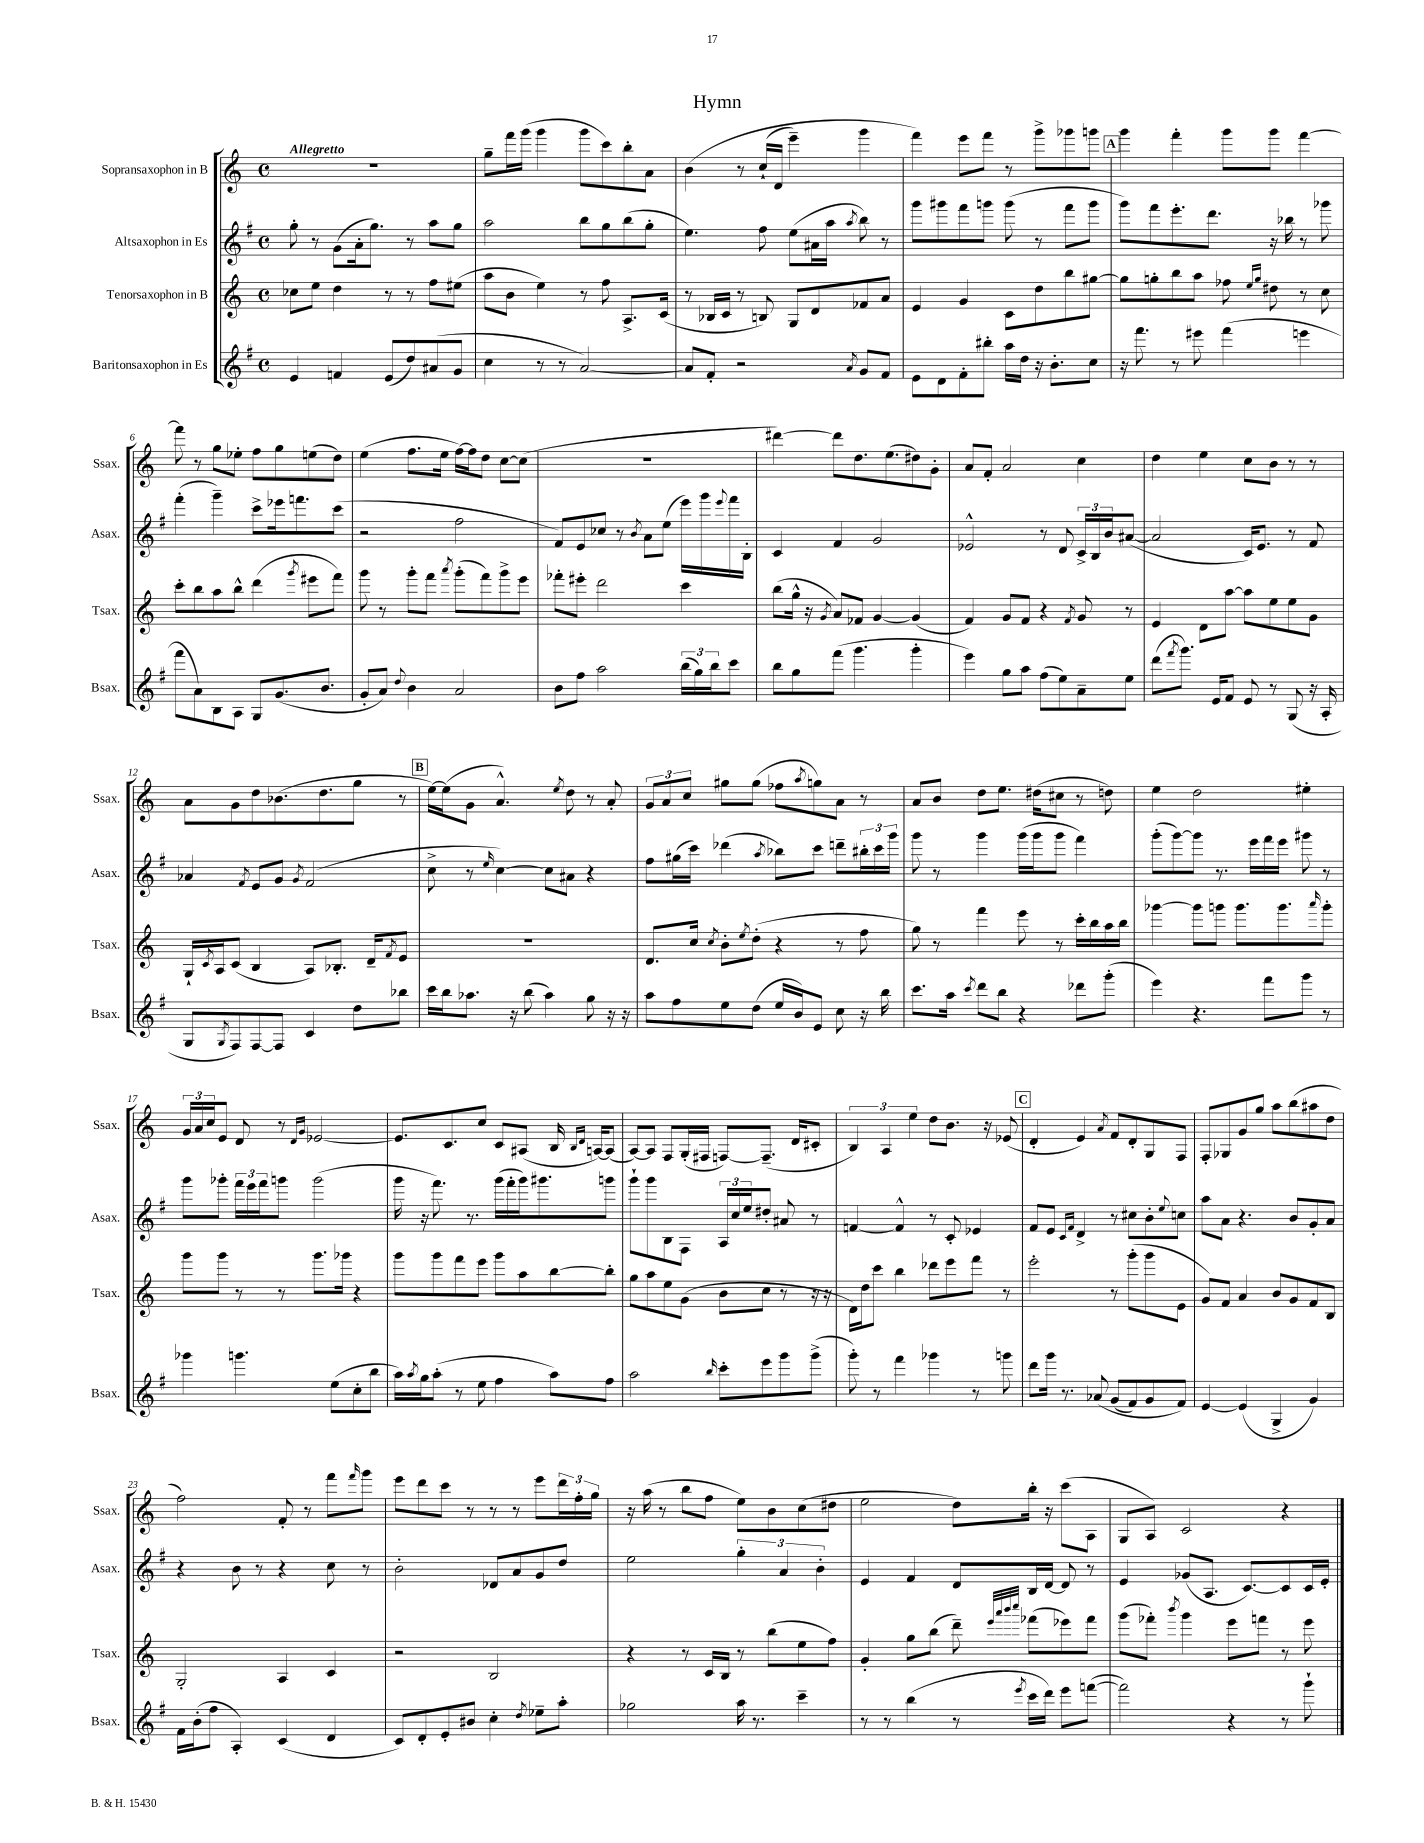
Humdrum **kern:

**kern	**kern	**kern	**kern
*staff4	*staff3	*staff2	*staff1
*clefG2	*clefG2	*clefG2	*clefG2
*k[f#]	*k[]	*k[f#]	*k[]
*M4/4	*M4/4	*M4/4	*M4/4
*met(c)	*met(c)	*met(c)	*met(c)
4e	8cc-	8gg'	1r
.	8ee	8r	.
4f	4dd	(8g	.
.	.	16a'	.
.	.	8.gg)	.
(8e	8r	.	.
8dd)	8r	8r	.
(8a#	8ff	8aa	.
8g	(8ee#	8gg	.
=	=	=	=
4cc	8aa	2aa	8gg~
.	8b	.	16fff
.	.	.	(16ggg
8r	4ee)	.	4ggg
8r	.	.	.
[2a)	8r	8bb	8ggg
.	8ff	8gg	8ccc)
.	8.A^	(8bb	8bb'
.	.	8gg'	8a
.	(16c	.	.
=	=	=	=
8a]	8r	4.ee)	&(4b
8f#'	16B-	.	.
.	16c	.	.
2r	8r	.	8r
.	8B)	8ff#	(16cc`
.	.	.	16d
.	8G	(8ee	4eee~)
.	8d	16a#	.
.	.	16aa	.
8qa	.	8qaa	.
8g	8f-	8bb)	4ggg
8f#	8a	8r	.
=	=	=	=
8e	4e	8ggg	4fff&)
8d	.	8ggg#	.
8f#'	4g	8fff#	8eee
8bb#'	.	8ggg	8fff
16aa	8c	(8ggg	8r
16dd	.	.	.
16r	8dd	8r	8ggg^
8.b'	.	.	.
.	8bb	8fff#	8ggg-
8cc	[8gg#	8ggg	8ggg
=	=	=	=
16r	8gg#]	8ggg)	4ggg
8.fff#	.	.	.
.	8gg'	8fff#	.
8r	8bb	8.eee'	4fff'
8eee#	8aa	.	.
.	.	8.ddd	.
(4fff#	8ff-	.	8ggg
.	16qqee	.	.
.	16qqgg	.	.
.	8dd#	16r	8ggg
.	.	16bb-	.
4eee	8r	8r	[4fff
.	8cc	8ggg-	.
=	=	=	=
8fff#	8ccc'	(4fff#'	8fff]
8a)	8bb	.	8r
8B	8aa	4ggg~)	8gg
8A	8bb^^	.	8ee-'
8G	(4ddd	8ccc^	8ff
(8.g	.	16eee-	8gg
.	.	8.fff	.
.	8qggg	.	.
.	8eee#	.	(8ee
8.b	.	.	.
.	8fff)	(8ccc	8dd)
=	=	=	=
8g'	8ggg	2r	(4ee
8a)	8r	.	.
8qqdd	.	.	.
4b	8ggg'	.	8.ff
.	8fff	.	.
.	.	.	16ee
.	8qaaa	.	.
2a	(8ggg'	2ff#	[16ff)
.	.	.	16ff]
.	8fff)	.	8dd
.	8ggg^	.	[8cc
.	8eee	.	(8cc]
=	=	=	=
8b	8fff-'	8f#)	1r
8ff#	8eee#'	8e	.
2aa	2ddd	8cc-	.
.	.	8r	.
.	.	8qb	.
.	.	8a	.
.	.	(8ee	.
(24bb	4ccc	16eee)	.
24gg)	.	.	.
.	.	16ggg	.
24bb	.	.	.
.	.	8qqeee	.
8ccc	.	16fff#	.
.	.	16B'	.
=	=	=	=
8bb	(8bb	4c	[4ddd#)
8gg	16gg^^	.	.
.	16r	.	.
.	8qg	.	.
(8fff#	8a)	4f#	8ddd#]
4.ggg	8f-	.	8.dd
.	[4g	2g	.
.	.	.	(8.ee
4ggg'	(4g]	.	8dd#)
.	.	.	8g'
=	=	=	=
4eee)	4f)	2e-^^	8a
.	.	.	8f'
8gg	8g	.	2a
8aa	8f	.	.
(8ff#	4r	8r	.
8ee)	.	8d	.
.	8qf	.	.
8a~	8g	24c^	4cc
.	.	24B	.
.	.	24b	.
8ee	8r	([8a#	.
=	=	=	=
(8ddd	4e	2a#]	4dd
8qfff#	.	.	.
8.ggg)	.	.	.
.	8d	.	4ee
16e	.	.	.
8f#	[8aa	.	.
8e	8aa]	16c)	8cc
.	.	8.e	.
8r	8ee	.	8b
(8G	8ee	8r	8r
16r	8g	8f#	8r
16A'	.	.	.
=	=	=	=
8G	16G`	4a-	8a
.	8qc	.	.
.	16A	.	.
8qG	.	.	.
8F#)	(8c	.	8g
.	.	8qf#	.
[8F#	4B	8e	8dd
8F#]	.	8g	(8.b-
.	.	8qg	.
4c	8A)	(2f#	.
.	.	.	8.dd
.	8.B-'	.	.
8dd	.	.	8gg
.	16d~	.	.
.	8qf	.	.
8bb-	8e	.	8r
=	=	=	=
16ccc	1r	8cc^	[16ee)
16bb	.	.	(16ee]
8.aa-	.	8r	8g
.	.	16qqee	.
.	.	[4cc)	4.a^^)
16r	.	.	.
(8bb	.	.	.
4aa-)	.	8cc]	.
.	.	.	8qee
.	.	8a#	8dd
8gg	.	4r	8r
16r	.	.	8a'
16r	.	.	.
=	=	=	=
8aa	8.d	8ff#	12g
.	.	.	12a
8ff#	.	(16gg#	.
.	.	.	12cc
.	16cc	16ccc)	.
.	8qcc	.	.
8ee	8b'	(4ddd-	8gg#
.	8qee	.	.
(8dd	(8dd'	.	(8gg#
.	.	8qaa	.
16ee	4r	8bb-)	8ff-
16b)	.	.	.
.	.	.	8qaa
8e	.	8ccc	8gg)
8cc	8r	8ddd~	8a
16r	8ff	24bb#'	8r
.	.	24ccc	.
16bb	.	.	.
.	.	24ggg	.
=	=	=	=
8.ccc	8gg)	8ggg	8a
.	8r	8r	8b
16aa	.	.	.
8qccc	.	.	.
8ddd	4fff	4ggg	8dd
8bb	.	.	8.ee
4r	8eee	(16ggg	.
.	.	16ggg	(16dd#
.	8r	8ggg	8cc#
8ddd-	16ccc'	4fff#)	8r
.	16bb	.	.
(8ggg'	16aa	.	8dd)
.	16bb	.	.
=	=	=	=
4eee)	[4ggg-	(8ggg'	4ee
.	.	[8ggg)	.
4.r	8ggg-]	8ggg]	2dd
.	8ggg	8.r	.
.	8.ggg	.	.
.	.	16eee	.
8fff#	.	16fff#	.
.	8.ggg	16eee	.
8ggg	.	8ggg#	4ee#'
.	16qqaaa	.	.
8r	8ggg'	8r	.
=	=	=	=
4ggg-	8ggg	8ggg	24g
.	.	.	24a
.	.	.	24cc
.	8ggg	8ggg-'	8e
4.ggg	8r	24fff#	8d
.	.	24eee	.
.	.	24fff#	.
.	8r	8ggg	8r
.	.	.	16qqd
.	.	.	16qqg
.	8.ggg	(2ggg	[2e-
(8ee	.	.	.
.	16ggg-	.	.
8cc'	4r	.	.
8bb	.	.	.
=	=	=	=
16aa)	8ggg	16ggg	8.e-]
8qaa	.	.	.
16gg	.	16r	.
(8aa'	8ggg	8.fff#)	.
.	.	.	8.c
8r	8fff	.	.
.	.	8.r	.
8ee	8eee	.	8cc
4ff#	8ggg	(16ggg	8c
.	.	16fff#'	.
.	8aa	16ggg)	(8A#
.	.	8.ggg#	.
8aa)	[8bb	.	16B
.	.	.	16qqB
.	.	.	16qqd
.	.	.	[16A)
8ff#	8bb']	8ggg	(8A]
=	=	=	=
2aa	8gg	8ggg`	[8A)
.	8aa	8ggg	8A]
.	8ee	8B	8F
.	(8g	8F#	(16G'
.	.	.	16F#
16qqbb	.	.	.
8ccc'	8b	24A	[8F)
.	.	24cc	.
.	.	24ee	.
8eee	8cc	8dd#'	(8.F~]
8ggg	8r	8a#	.
.	.	.	16d
(8ggg^	16r	8r	8c#'
.	16r	.	.
=	=	=	=
8ggg')	16d)	[4f	6B)
.	16dd	.	.
8r	8ccc	.	.
.	.	.	6A
4fff#	4bb	4f^^]	.
.	.	.	6ee
4ggg-	8ddd-	8r	8dd
.	8eee	8c'	8.b
8r	8fff	4e-	.
.	.	.	16r
8ggg	8r	.	(8e-
=	=	=	=
8ddd	2eee'	8f#	4d'
16ggg	.	8e	.
8.r	.	.	.
.	.	16qqc	.
.	.	16qqf#	.
.	.	4d^	4e)
&(8a-	.	.	.
.	.	.	8qa
(8g	8r	8r	8f
8f#)	(8ggg'	8cc#	8d'
8g	8ggg	8b'	8G
.	.	8qqee	.
8f#&)	8e	8cc	8F
=	=	=	=
[4e	8g)	8aa	8F'
.	8f	8a	8G-
(4e]	4a	4.r	8g
.	.	.	8gg
4G^	8b	.	8aa
.	8g	8b	(8bb
4g)	8f	8g'	8aa#
.	8B	8a	8dd
=	=	=	=
16f#	2G'	4r	2ff)
(16b'	.	.	.
8ff#	.	.	.
4A')	.	8b	.
.	.	8r	.
(4c	4A	4r	8f'
.	.	.	8r
4d	4c	8cc	8fff
.	.	.	16qqfff
.	.	8r	8ggg
=	=	=	=
8c)	2r	2b'	8eee
8d'	.	.	8ddd
8e'	.	.	8ccc
8b#	.	.	8r
4cc'	2B	8d-	8r
.	.	8a	8r
8qdd	.	.	.
8ee-~	.	8g	8eee
8aa'	.	8dd	24ddd
.	.	.	24ff'
.	.	.	24gg
=	=	=	=
2gg-	4r	2ee	16r
.	.	.	(16aa
.	.	.	8r
.	8r	.	8bb
.	16c	.	8ff
.	16B	.	.
16aa	8r	6gg'	8ee)
8.r	.	.	.
.	(8bb	.	8b
.	.	6a	.
4ccc~	8ee	.	(8cc
.	.	6b'	.
.	8ff)	.	8dd#
=	=	=	=
8r	4g'	4e	2ee
8r	.	.	.
(4bb	8gg	4f#	.
.	(8bb	.	.
8r	8ddd~)	8d	8dd)
.	32qqeee	.	.
.	32qqaaa	.	.
.	32qqbbb	.	.
8qeee	32qqcccc	.	.
16ccc	(8fff-	16B	16bb'
16ddd)	.	[16d	16r
8eee	8eee-)	8d]	(8ccc
([8fff	8fff-	8r	8A
=	=	=	=
2fff])	(8ggg	4e	8G
.	8fff-')	.	8A)
.	8qbbb	.	.
.	4ggg	(8g-	2c
.	.	8.A	.
4r	8eee	.	.
.	.	[8.c)	.
.	8fff	.	.
8r	8r	8c]	4r
8ggg`	8eee	16c	.
.	.	16e'	.
==	==	==	==
*-	*-	*-	*-
